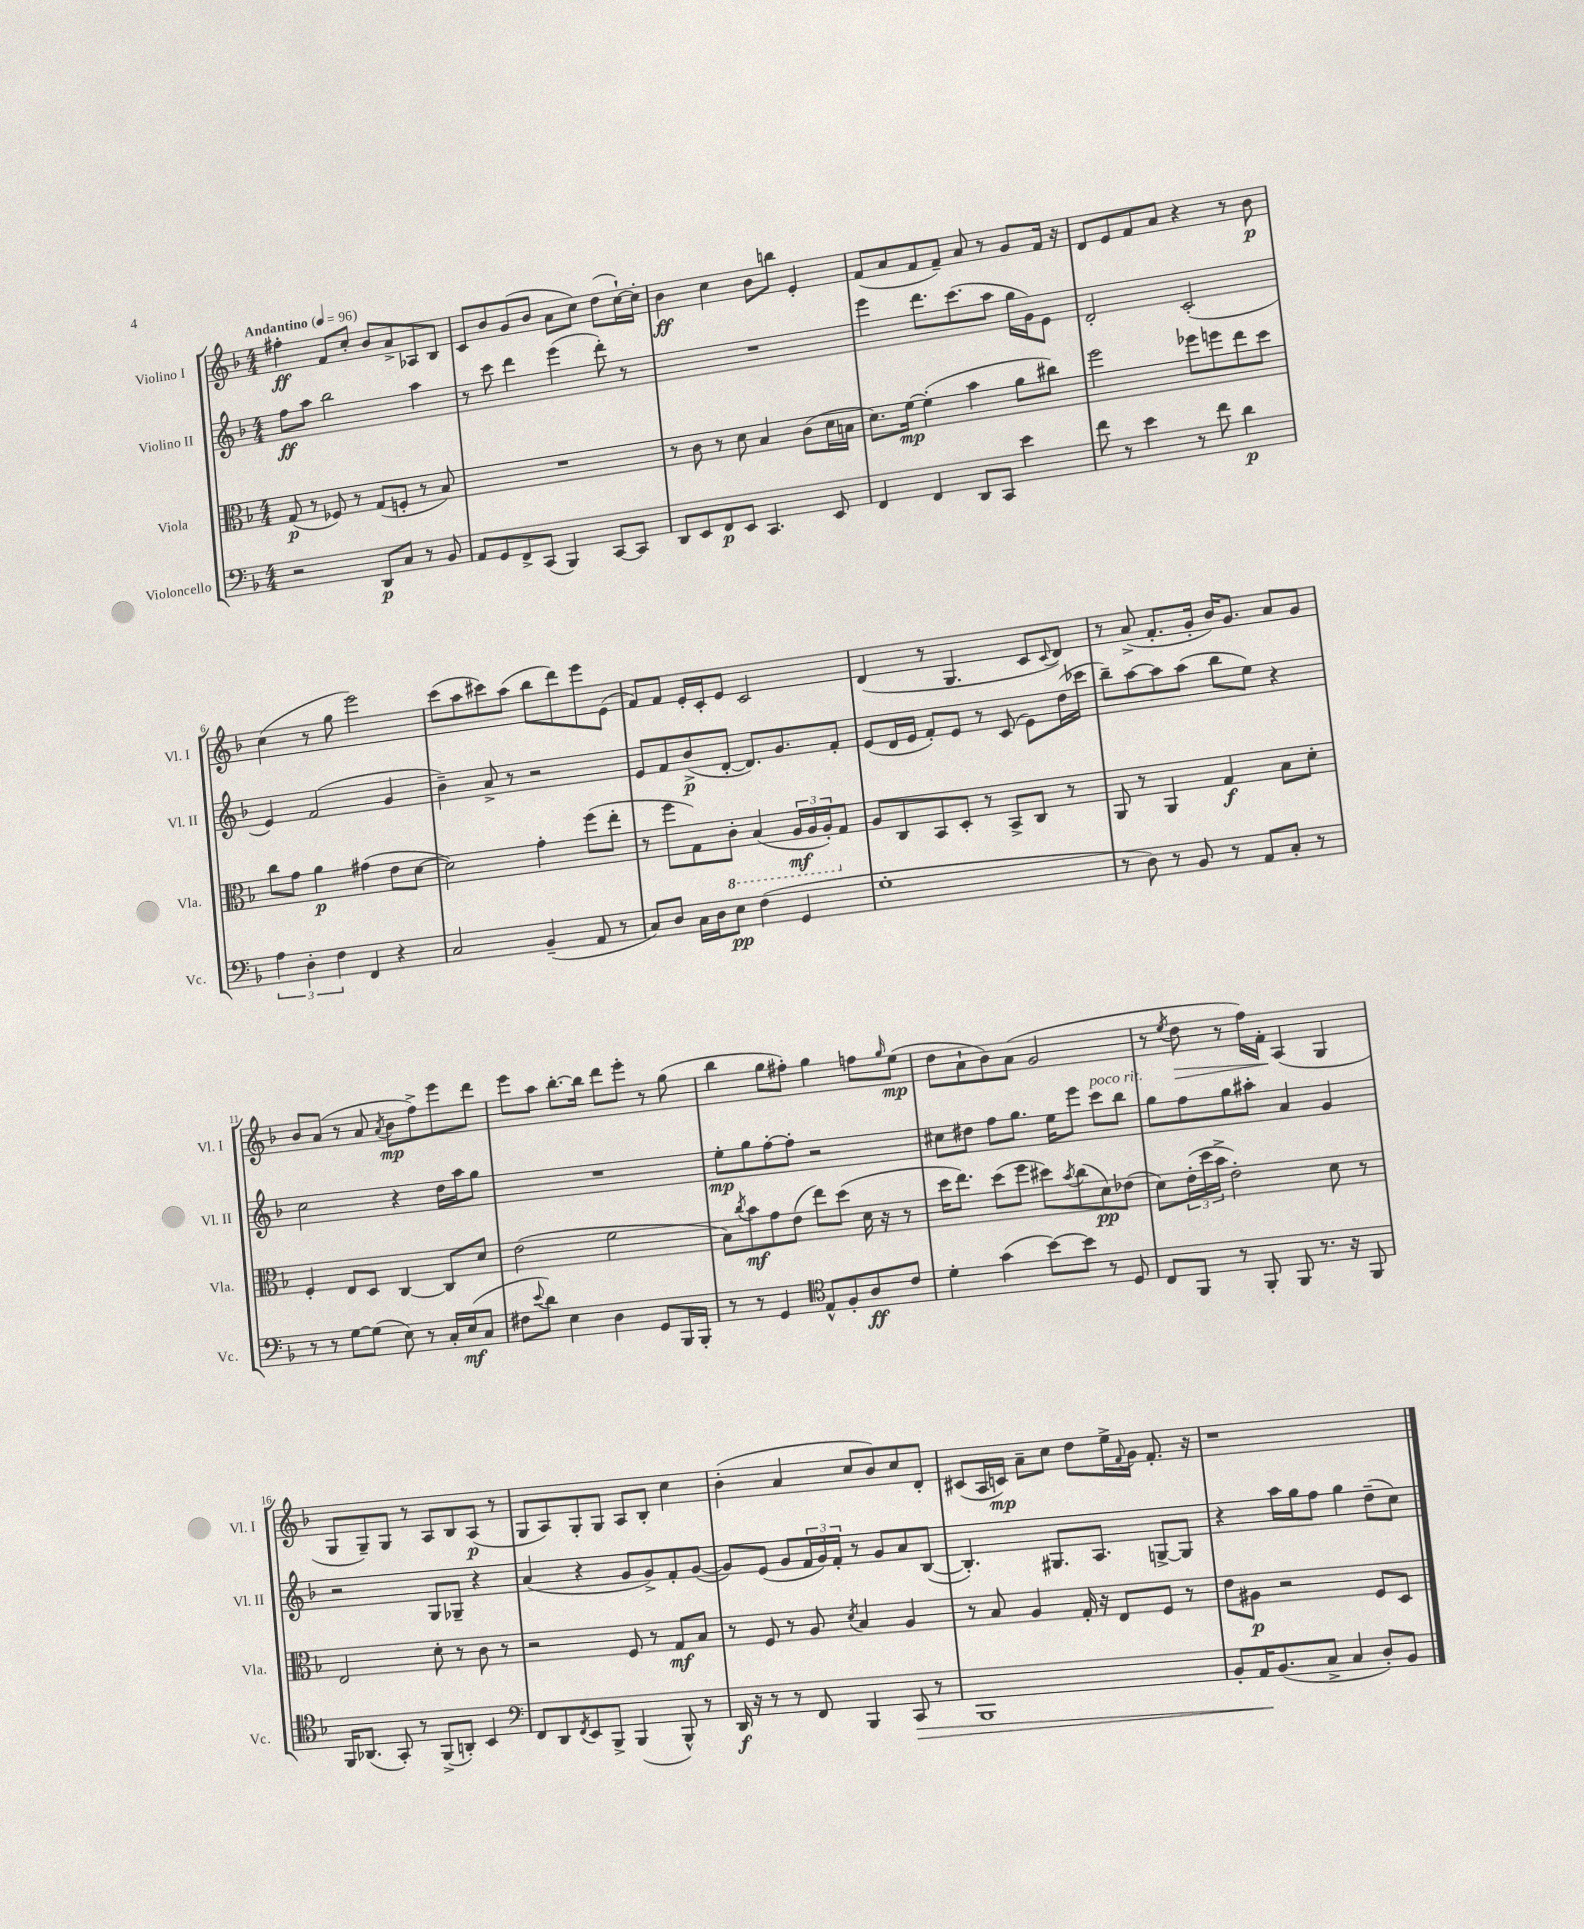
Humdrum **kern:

**kern	**dynam	**kern	**dynam	**kern	**dynam	**kern	**dynam
*part4	*part4	*part3	*part3	*part2	*part2	*part1	*part1
*staff4	*staff4	*staff3	*staff3	*staff2	*staff2	*staff1	*staff1
*I"Violoncello	*	*I"Viola	*	*I"Violino II	*	*I"Violino I	*
*I'Vc.	*	*I'Vla.	*	*I'Vl. II	*	*I'Vl. I	*
*clefF4	*	*clefC3	*	*clefG2	*	*clefG2	*
*k[b-]	*	*k[b-]	*	*k[b-]	*	*k[b-]	*
*M4/4	*	*M4/4	*	*M4/4	*	*M4/4	*
*MM96	*	*MM96	*	*MM96	*	*MM96	*
=1	=1	=1	=1	=1	=1	=1	=1
!	!	!	!	!	!	!LO:TX:a:B:t=Andantino	!
2r	.	(8G/	p	8ff\L	ff	4ff#X'\	ff
.	.	8r	.	8aa\J	.	.	.
.	.	8F-X/)	.	2bb-\	.	8f/L	.
.	.	8r	.	.	.	8cc'/J	.
8DD/L	p	(8G/L	.	.	.	8b-/L	.
8C/J	.	8Fn'/J	.	.	.	8a^/	.
8r	.	8r	.	4aa\	.	8A-X/	.
8BB-/	.	8B-/)	.	.	.	8B-/J	.
=2	=2	=2	=2	=2	=2	=2	=2
8AA/L	.	1r	.	8r	.	8c/L	.
8GG/	.	.	.	8ccc\	.	8b-/	.
8FF^/	.	.	.	4ddd\	.	(8g/	.
(8CC/J	.	.	.	.	.	8b-/J	.
4BBB-/)	.	.	.	(4eee\	.	8a\L	.
.	.	.	.	.	.	8cc\J)	.
[8CC/L	.	.	.	8ddd'\)	.	(8dd\L	.
8CC/J]	.	.	.	8r	.	[16cc`\L)	.
.	.	.	.	.	.	16cc'\JJ]	.
=3	=3	=3	=3	=3	=3	=3	=3
8DD/L	.	8r	.	1r	.	4b-\	ff
8EE/	.	8c\	.	.	.	.	.
8FF/	p	8r	.	.	.	4cc\	.
8EE/J	.	8d\	.	.	.	.	.
4.CC/	.	4B-/	.	.	.	8b-\L	.
.	.	.	.	.	.	8bbn\J	.
.	.	(8c\L	.	.	.	4e'/	.
8EE/	.	16d\L	.	.	.	.	.
.	.	16Bn\JJ	.	.	.	.	.
=4	=4	=4	=4	=4	=4	=4	=4
4FF/	.	8.d\L)	.	4eee\	.	(8f/L	.
.	.	.	.	.	.	8a/	.
.	.	[16f\Jk	mp	.	.	.	.
4FF/	.	(4f'\]	.	8.ddd\L	.	8f/	.
.	.	.	.	.	.	8f~/J)	.
.	.	.	.	(8.ccc\	.	.	.
8DD/L	.	4b-\	.	.	.	8a/	.
8CC/J	.	.	.	8aa\J	.	8r	.
4e\	.	8a\L	.	16gg\LL	.	8g/L	.
.	.	.	.	16g\J)	.	.	.
.	.	8cc#X\J)	.	8e\J	.	16f/Jk	.
.	.	.	.	.	.	16r	.
=5	=5	=5	=5	=5	=5	=5	=5
8f\	.	2ff\	.	2d'/	.	8d/L	.
8r	.	.	.	.	.	8e/	.
4e\	.	.	.	.	.	8f/	.
.	.	.	.	.	.	8a/J	.
8r	.	8ff-X\L	.	(2c'/	.	4r	.
8f\	.	8ffn\	.	.	.	.	.
4d\	p	8ee\	.	.	.	8r	.
.	.	8dd\J	.	.	.	8b-\	p
!!LO:LB:g=z
=6	=6	=6	=6	=6	=6	=6	=6
6A\	.	8cc\L	.	4e/)	.	(4cc\	.
.	.	8g\J	.	.	.	.	.
6D'\	.	.	.	.	.	.	.
.	.	4a\	p	(2f/	.	8r	.
6F\	.	.	.	.	.	.	.
.	.	.	.	.	.	8gg\	.
4FF/	.	(4g#X\	.	.	.	2eee\)	.
4r	.	8e\L	.	4g/	.	.	.
.	.	[8d\J	.	.	.	.	.
=7	=7	=7	=7	=7	=7	=7	=7
2C/	.	2d\])	.	4b-~\)	.	(8ccc\L	.
.	.	.	.	.	.	8aa\	.
.	.	.	.	8a^/	.	8ccc#X\)	.
.	.	.	.	8r	.	(8aa\J	.
(4BB-~/	.	4g'\	.	2r	.	8bb-\L	.
.	.	.	.	.	.	8ddd\)	.
8AA/	.	(8ff\L	.	.	.	8eee\	.
8r	.	8ee'\J	.	.	.	(8e\J	.
=8	=8	=8	=8	=8	=8	=8	=8
8C/L)	.	8r	.	8e/L	.	8f/L)	.
8D/J	.	8ff\L	.	8f/	.	8f/J	.
16C\LL	.	8G\)	.	(8b-^/	p	16e'/LL	.
16D\J	.	.	.	.	.	16c'/J	.
*	*	*8ba	*	*	*	*	*
8E\J	pp	8C'\J	.	[8d'/J	.	8e/J	.
(4F\	.	(4BB-/	.	8.d/L])	.	2c/	.
.	.	.	.	8.g/	.	.	.
4GG/	.	24AA/LL	mf	.	.	.	.
.	.	24AA/	.	.	.	.	.
.	.	24AA'/J)	.	.	.	.	.
*	*	*X8ba	*	*	*	*	*
.	.	8G/J	.	8f'/J	.	.	.
=9	=9	=9	=9	=9	=9	=9	=9
1G'	.	8A/L	.	(8e/L	.	(4d/	.
.	.	8C/	.	16d/L	.	.	.
.	.	.	.	16e/JJ	.	.	.
.	.	8BB-/	.	8f'/L)	.	8r	.
.	.	8D'/J	.	8e/J	.	4.G/	.
.	.	8r	.	8r	.	.	.
.	.	8BB-^/L	.	(8c/	.	.	.
.	.	8C/J	.	8e\L)	.	8c/L	.
.	.	.	.	.	.	8qqc/	.
.	.	8r	.	(16dd\L	.	8d/J)	.
.	.	.	.	16ccc-X\JJ	.	.	.
=10	=10	=10	=10	=10	=10	=10	=10
8r	.	8AA/	.	8bb-~\L)	.	8r	.
8D\)	.	8r	.	[8aa\	.	(8a^/	.
8r	.	4AA/	.	8aa\]	.	8.f'/L	.
8BB-/	.	.	.	(8aa\J	.	.	.
.	.	.	.	.	.	16g'/Jk	.
8r	.	4G/	f	8bb-\L	.	16b-/KL)	.
.	.	.	.	.	.	8.g/J	.
8AA/L	.	.	.	8ee\J)	.	.	.
8C'/J	.	8B-\L	.	4r	.	8a/L	.
8r	.	8d'\J	.	.	.	8g/J	.
!!LO:LB:g=z
=11	=11	=11	=11	=11	=11	=11	=11
8r	.	4F'/	.	2cc\	.	8b-/L	.
8r	.	.	.	.	.	(8a/J	.
[8G\L	.	8E/L	.	.	.	8r	.
(8G\J]	.	8D/J	.	.	.	8a/	.
.	.	.	.	.	.	8qa/	.
8E\)	.	[4C/	.	4r	.	8b-\L	mp
8r	.	.	.	.	.	8ff^\)	.
16C'/LL	.	8C/L]	.	16dd\LL	.	8eee\	.
(16E/J	mf	.	.	16aa\J	.	.	.
8C/J	.	8d/J	.	8gg\J	.	8ddd\J	.
=12	=12	=12	=12	=12	=12	=12	=12
8F#X\L	.	(2e\	.	1r	.	8eee\L	.
8qqe/	.	.	.	.	.	.	.
8d\J)	.	.	.	.	.	8aa\J	.
4E\	.	.	.	.	.	[8.bb-'\L	.
.	.	.	.	.	.	16bb-\Jk]	.
4D\	.	2f\	.	.	.	8ddd\L	.
.	.	.	.	.	.	8eee'\J	.
8GG/L	.	.	.	.	.	8r	.
16BBB-/L	.	.	.	.	.	(8gg\	.
16BBB-'/JJ	.	.	.	.	.	.	.
=13	=13	=13	=13	=13	=13	=13	=13
8r	.	8B-\L)	.	8ee'\L	mp	4bb-\	.
.	.	8qcc/	.	.	.	.	.
8r	.	8b-\	mf	8gg\	.	.	.
4GG/	.	8g\	.	[8ff'\	.	8gg\L	.
.	.	(8e\J	.	8ff'\J]	.	8ff#X'\J)	.
*clefC4	*	*	*	*	*	*	*
8E^^/L	.	8ee\L)	.	2r	.	4gg\	.
8F'/	.	(8dd\J	.	.	.	.	.
8A/	ff	16d\	.	.	.	8ffn\L	.
.	.	16r	.	.	.	.	.
.	.	.	.	.	.	16qqgg/	.
8c/J	.	8r	.	.	.	(8ee\J	mp
=14	=14	=14	=14	=14	=14	=14	=14
4d'\	.	16dd\KL	.	8cc#X\L	.	8dd\L	.
.	.	8.ee\J)	.	.	.	.	.
.	.	.	.	8dd#X\J	.	8a`\	.
(4g\	.	(8dd\L	.	8ff\L	.	8b-\)	.
.	.	8ff\J	.	8.gg\J	.	(8a\J	.
[8b-\L)	.	8dd#X\L)	.	.	.	2g/	.
.	.	.	.	16ee\KL	.	.	.
.	.	8qb-/	.	.	.	.	.
8b-\J]	.	(8cc\	.	8eee\J	.	.	.
!	!	!	!	!LO:TX:a:i:t=poco rit.	!	!	!
8r	.	8d\)	pp	8ccc\L	.	.	.
8D/	.	(8e-X\J	.	8bb-\J	.	.	.
=15	=15	=15	=15	=15	=15	=15	=15
8C/L	.	8d\L)	.	8gg\L	.	8r	.
.	.	.	.	.	.	8qee/	.
!	!	!	!	!	!	!	!LO:HP:b
8FF/J	.	(24e'\L	.	8ff\	.	8dd\	>
.	.	24dd\	.	.	.	.	.
.	.	24b-^\JJ	.	.	.	.	.
8r	.	2e'\)	.	8gg\	.	8r	.
8FF'/	.	.	.	8aa#X'\J	.	16ff\LL)	.
.	.	.	.	.	.	16f'\JJ	.
8FF/	.	.	.	4a/	.	(4A/	]
8.r	.	.	.	.	.	.	.
.	.	8d\	.	4g/	.	4G/	.
16r	.	.	.	.	.	.	.
8FF/	.	8r	.	.	.	.	.
!!LO:LB:g=z
=16	=16	=16	=16	=16	=16	=16	=16
16FF/KL	.	2E/	.	2r	.	8G/L	.
(8.AA-X/J	.	.	.	.	.	.	.
.	.	.	.	.	.	8G~/)	.
8GG'/)	.	.	.	.	.	8G/J	.
8r	.	.	.	.	.	8r	.
(8FF^/L	.	8d'\	.	8G/L	.	8A/L	.
8AAn'/J)	.	8r	.	8G-X~/J	.	8B-/	.
4BB-/	.	8c\	.	4r	.	(8A/J	p
.	.	8r	.	.	.	8r	.
=17	=17	=17	=17	=17	=17	=17	=17
*clefF4	*	*	*	*	*	*	*
8FF/L	.	2r	.	(4a/	.	8G/L	.
8DD/	.	.	.	.	.	8A/)	.
8qFF/	.	.	.	.	.	.	.
8EE/	.	.	.	4r	.	8G'/	.
8BBB-^/J	.	.	.	.	.	8G/J	.
(4BBB-/	.	8F/	.	8g/L	.	8A/L	.
.	.	8r	.	8g^/)	.	8B-'/J	.
8BBB-^^/)	.	8G/L	mf	8f'/	.	4cc\	.
8r	.	8B-/J	.	([8g/J	.	.	.
=18	=18	=18	=18	=18	=18	=18	=18
16DD/	f	8r	.	8g/L])	.	(4b-'\	.
16r	.	.	.	.	.	.	.
8r	.	8F/	.	(8e/J	.	.	.
8r	.	8r	.	8g/L	.	4a/	.
8FF/	.	8A/	.	24f/L	.	.	.
.	.	.	.	24g/)	.	.	.
.	.	.	.	24f'/JJ	.	.	.
.	.	8qd/	.	.	.	.	.
4BBB-/	.	4B-/	.	8r	.	8cc/L	.
.	.	.	.	8g/L	.	8b-/)	.
!	!LO:HP:b	!	!	!	!	!	!
8CC/	>	4A/	.	8a/	.	8cc/	.
8r	.	.	.	([8B-/J	.	8d'/J	.
=19	=19	=19	=19	=19	=19	=19	=19
1BBB-	.	8r	.	4.B-'/])	.	(8c#X/L	.
.	.	8B-/	.	.	.	16A/L	.
.	.	.	.	.	.	16cn/JJ)	mp
.	.	4A/	.	.	.	8a~\L	.
.	.	.	.	8.G#X/L	.	8cc\J	.
.	.	16G'/	.	.	.	8dd\L	.
.	.	16r	.	8.A/J	.	.	.
.	.	8E/L	.	.	.	16ee^\L	.
.	.	.	.	.	.	8qqf/	.
.	.	.	.	.	.	16g\JJ	.
.	.	8F/J	.	[8Gn^/L	.	8.f'/	.
.	.	8r	.	8G/J]	.	.	.
.	.	.	.	.	.	16r	.
=20	=20	=20	=20	=20	=20	=20	=20
8BB-'/L	.	8e\L	.	4r	.	1r	.
16AA/K	.	8A#X\J	p	.	.	.	.
(8.BB-/	]	.	.	.	.	.	.
.	.	2r	.	16aa\LL	.	.	.
.	.	.	.	16gg\J	.	.	.
8C^/J	.	.	.	8ff\J	.	.	.
4C/	.	.	.	4gg\	.	.	.
8D'/L)	.	8F/L	.	(8dd~\L	.	.	.
8BB-/J	.	8D/J	.	8cc\J)	.	.	.
==	==	==	==	==	==	==	==
*-	*-	*-	*-	*-	*-	*-	*-
